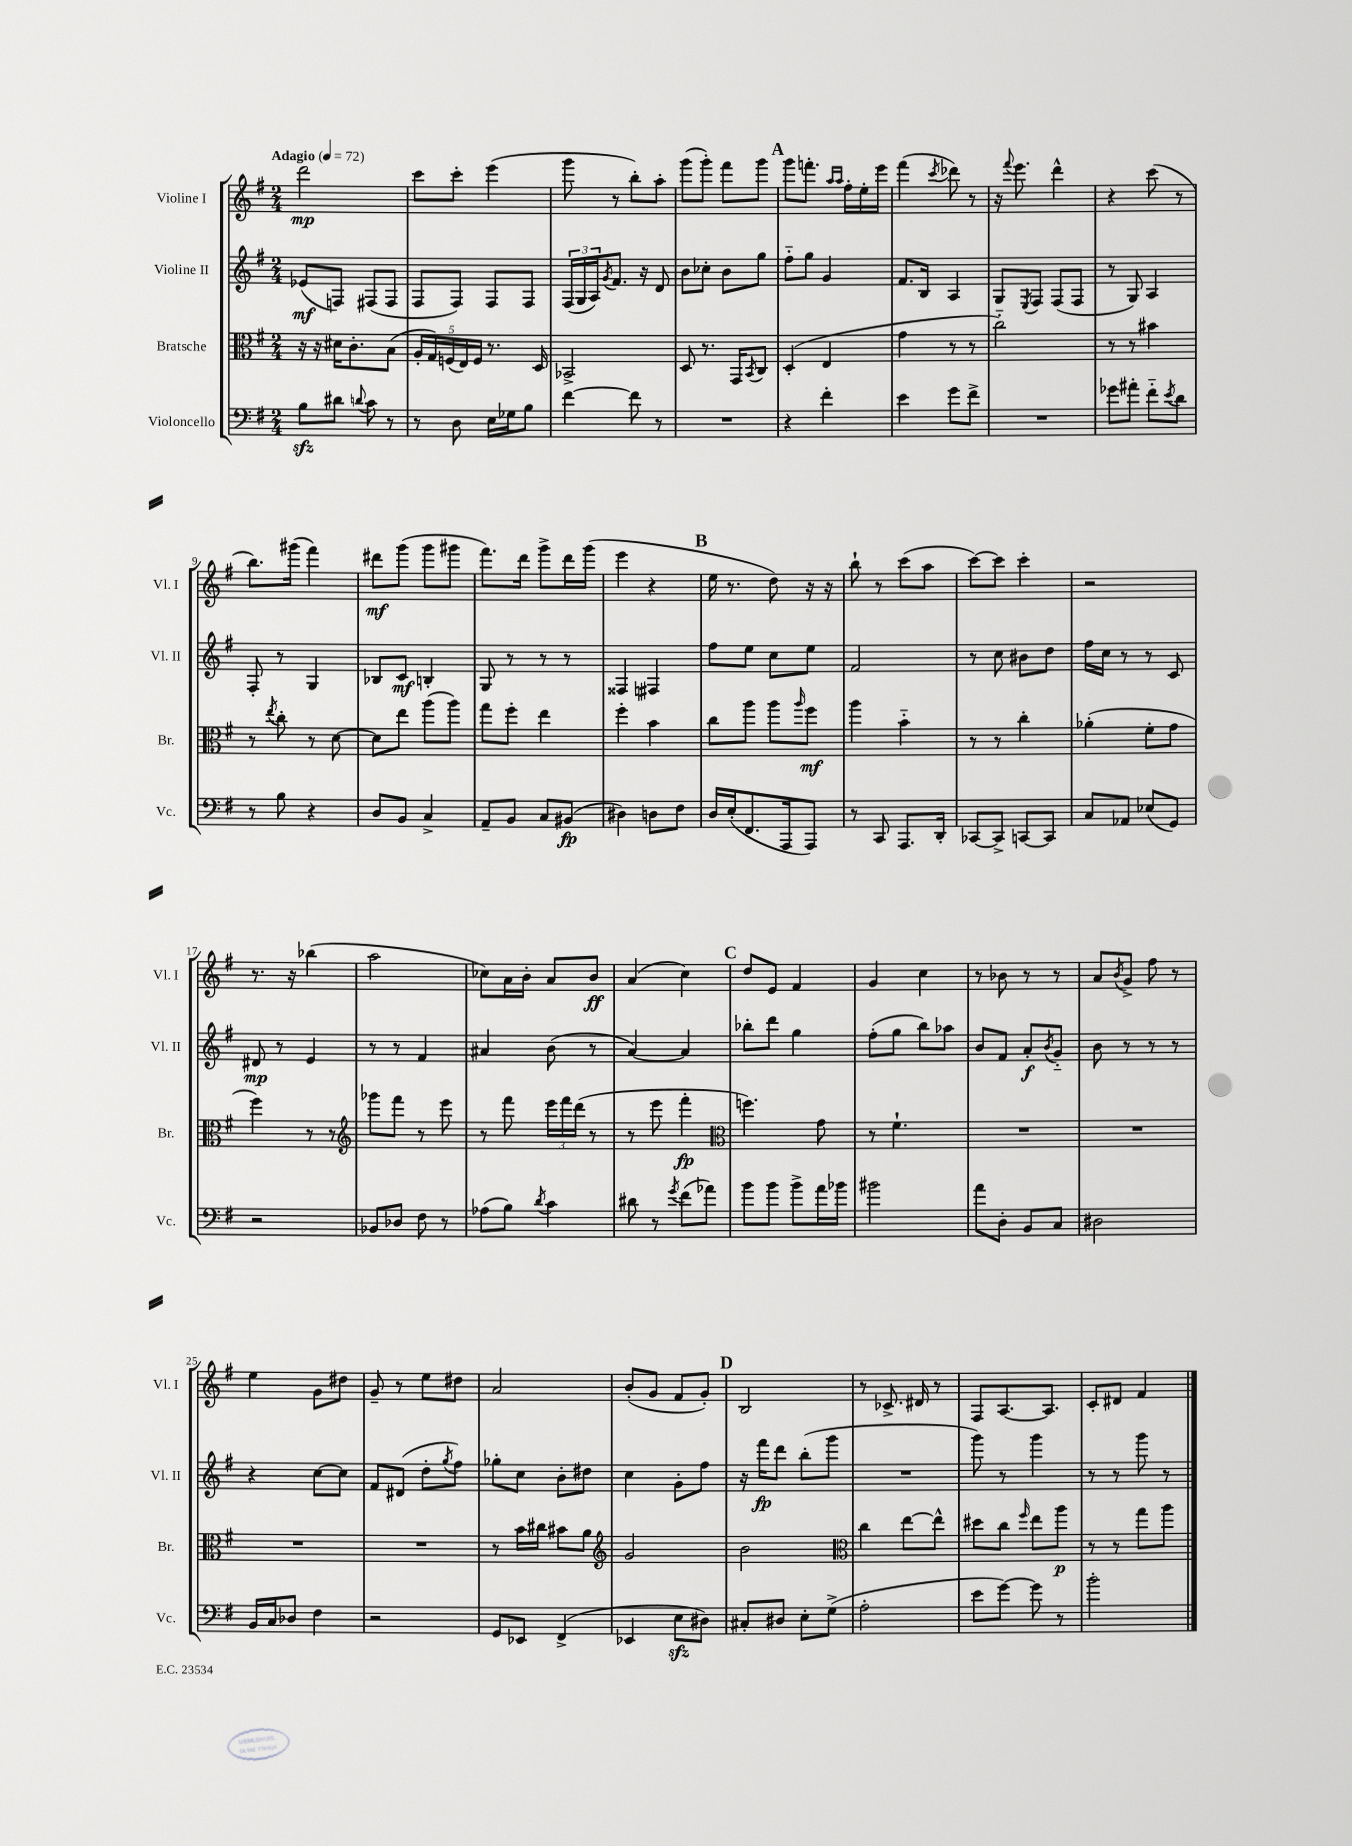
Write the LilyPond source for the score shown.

<<
\new StaffGroup <<
\new Staff = "s0" \with { instrumentName = "Violine I" shortInstrumentName = "Vl. I" } {
    \clef treble \key g \major \numericTimeSignature \time 2/4 \tempo "Adagio" 4 = 72
    d'''2\mp |
    c'''8 c'''8-. e'''4( |
    g'''8 r8 b''8-.) a''8-. |
    g'''8( g'''8-.) fis'''8 g'''8 |
    \mark \markup { \bold "A" } g'''8 f'''8.-. \grace { a''16 a''16 } fis''16-. e''16-. e'''16 |
    fis'''4( \acciaccatura { c'''8 } des'''8) r8 |
    r16 \appoggiatura { fis'''8 } e'''8. d'''4-^ |
    r4 c'''8( r8 |
    b''8.) gis'''16( fis'''4) |
    dis'''8\mf g'''8( g'''8 gis'''8 |
    fis'''8.) d'''16 g'''8-> d'''16 g'''16( |
    e'''4 r4 |
    \mark \markup { \bold "B" } e''16 r8. d''8) r16 r16 |
    b''8-! r8 c'''8( a''8 |
    c'''8~) c'''8 c'''4-. |
    r2 |
    r8. r16 bes''4( |
    a''2 |
    ces''8) a'16 b'16-. a'8 b'8\ff |
    a'4( c''4) |
    \mark \markup { \bold "C" } d''8 e'8 fis'4 |
    g'4 c''4 |
    r8 bes'8 r8 r8 |
    a'8 \acciaccatura { b'8 } g'8-> fis''8 r8 |
    e''4 g'8 dis''8 |
    g'8-- r8 e''8 dis''8 |
    a'2 |
    b'8-.( g'8 fis'8 g'8-.) |
    \mark \markup { \bold "D" } b2 |
    r8 ces'8.-> dis'16 r8 |
    fis8 a8.~ a8. |
    c'8-. dis'8 fis'4 \bar "|." |
}
\new Staff = "s1" \with { instrumentName = "Violine II" shortInstrumentName = "Vl. II" } {
    \clef treble \key g \major \numericTimeSignature \time 2/4
    ees'8\mf( f8) fis8( fis8 |
    fis8 fis8) fis8 fis8 |
    \tuplet 3/2 { fis16( g16 a16) } \acciaccatura { g'8 } fis'8. r16 d'8 |
    b'8 ces''8-. b'8 g''8 |
    \mark \markup { \bold "A" } fis''8-_ g''8 g'4 |
    fis'8. b16 a4 |
    g8 \acciaccatura { e8 } fis8 fis8( fis8 |
    r8 g8) a4 |
    fis8-. r8 g4 |
    bes8 c'8\mf b4-. |
    g8 r8 r8 r8 |
    fisis4 fis4 |
    \mark \markup { \bold "B" } fis''8 e''8 c''8 e''8 |
    fis'2 |
    r8 c''8 bis'8 d''8 |
    fis''16 c''16 r8 r8 c'8 |
    dis'8\mp r8 e'4 |
    r8 r8 fis'4 |
    ais'4 b'8( r8 |
    a'4~) a'4 |
    \mark \markup { \bold "C" } bes''8-. d'''8 g''4 |
    fis''8-.( g''8 b''8) aes''8 |
    b'8 fis'8 a'8-.\f \acciaccatura { b'8 } g'8-_ |
    b'8 r8 r8 r8 |
    r4 c''8~ c''8 |
    fis'8 dis'8( d''8-. \acciaccatura { g''8 } fis''8) |
    ges''8-. c''8 b'8-. dis''8 |
    c''4 g'8-. fis''8 |
    \mark \markup { \bold "D" } r16 fis'''16\fp d'''8 b''8-.( g'''8 |
    R2 |
    g'''8) r8 g'''4 |
    r8 r8 g'''8 r8 \bar "|." |
}
\new Staff = "s2" \with { instrumentName = "Bratsche" shortInstrumentName = "Br." } {
    \clef alto \key g \major \numericTimeSignature \time 2/4
    r16 r16 dis'16 c'8.-. b8( |
    \tuplet 5/4 { a16-. g16) f16( e16) f16 } r8. d16 |
    bes,2-> |
    d8 r8. g,16 \acciaccatura { b,8 } c8 |
    \mark \markup { \bold "A" } d4-.( e4 |
    g'4 r8 r8 |
    c''2-_) |
    r8 r8 bis'4 |
    r8 \acciaccatura { e''8 } c''8-. r8 d'8~ |
    d'8 e''8 a''8( a''8) |
    g''8 fis''8-. e''4 |
    fis''4-. b'4 |
    \mark \markup { \bold "B" } c''8 a''8 a''8 \grace { a''16 } fis''8\mf |
    a''4 b'4-_ |
    r8 r8 c''4-. |
    aes'4-.( fis'8-. g'8 |
    fis''4) r8 r8 |
    \clef treble ges'''8 fis'''8 r8 e'''8 |
    r8 fis'''8 \tuplet 3/2 { e'''16 fis'''16 d'''16( } r8 |
    r8 e'''8 fis'''4-.\fp |
    \mark \markup { \bold "C" } \clef alto f''4.) g'8 |
    r8 fis'4.-! |
    R2 |
    R2 |
    R2 |
    R2 |
    r8 b'16 cis''16 bis'8 a'8 |
    \clef treble g'2 |
    \mark \markup { \bold "D" } b'2 |
    \clef alto c''4 e''8~ e''8-^ |
    dis''8 c''8 \grace { fis''16 } e''8 a''8\p |
    r8 r8 g''8 a''8 \bar "|." |
}
\new Staff = "s3" \with { instrumentName = "Violoncello" shortInstrumentName = "Vc." } {
    \clef bass \key g \major \numericTimeSignature \time 2/4
    b8\sfz dis'8 \appoggiatura { d'8 } c'8 r8 |
    r8 d8 e16 ges16 b8 |
    fis'4~ fis'8 r8 |
    R2 |
    \mark \markup { \bold "A" } r4 fis'4-. |
    e'4 g'8 fis'8-> |
    R2 |
    ges'8 ais'8-. fis'8-_ \acciaccatura { e'8 } d'8 |
    r8 b8 r4 |
    d8 b,8 c4-> |
    a,8-- b,8 c8 bis,8\fp( |
    dis4) d8 fis8 |
    \mark \markup { \bold "B" } d16 e16-.( fis,8. a,,16 a,,8) |
    r8 c,8 a,,8. d,16-. |
    ces,8~ ces,8-> c,8~ c,8 |
    c8 aes,8 ees8( g,8) |
    r2 |
    bes,8 des8 fis8 r8 |
    aes8( b8) \acciaccatura { d'8 } c'4 |
    dis'8 r8 \acciaccatura { g'8 } fis'8( aes'8) |
    \mark \markup { \bold "C" } b'8 b'8 b'8-> a'16 bes'16 |
    bis'2 |
    a'8 d8-. b,8 c8 |
    dis2 |
    b,16 c16 des8 fis4 |
    r2 |
    g,8 ees,8 fis,4->( |
    ees,4 e8\sfz dis8) |
    \mark \markup { \bold "D" } cis8-. dis8 e8-. g8->( |
    a2-. |
    e'8 g'8~) g'8 r8 |
    b'2-. \bar "|." |
}
>>
>>
